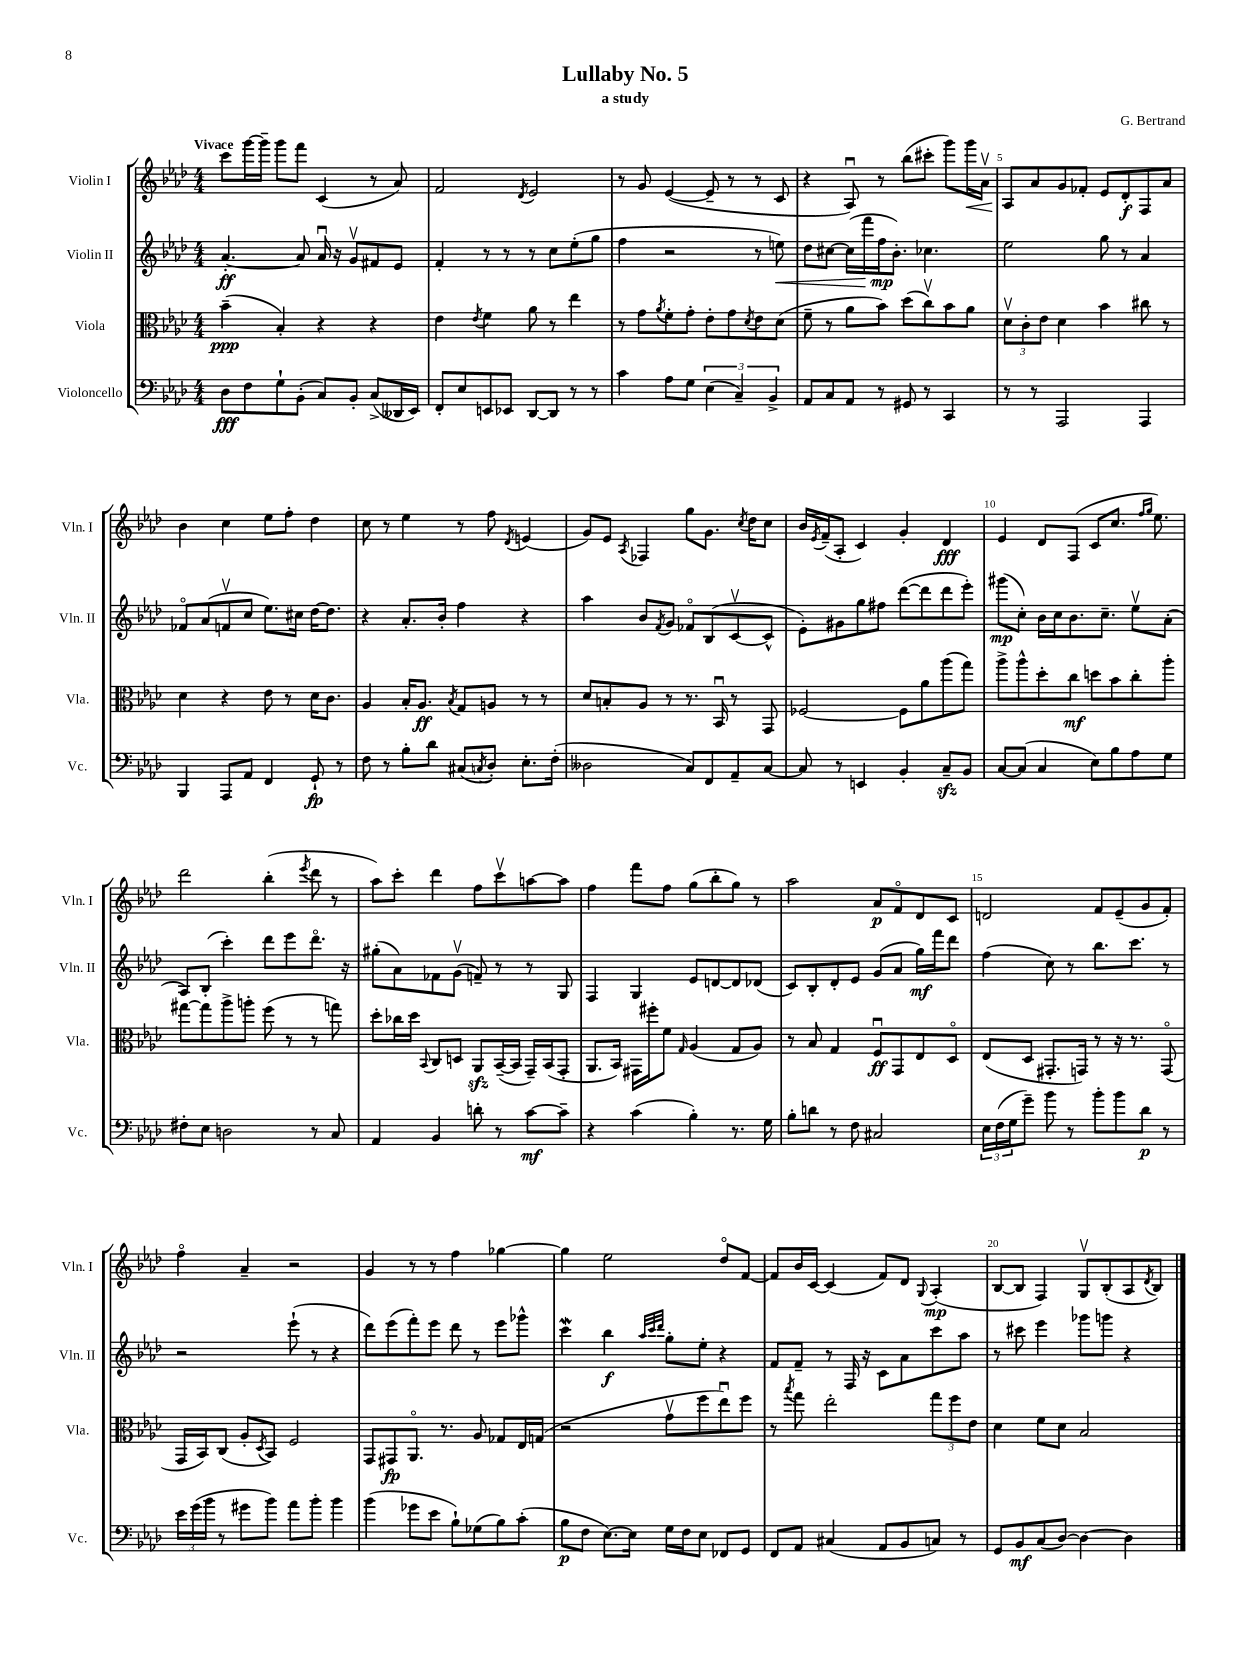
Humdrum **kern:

**kern	**kern	**kern	**kern
*staff4	*staff3	*staff2	*staff1
*clefF4	*clefC3	*clefG2	*clefG2
*k[b-e-a-d-]	*k[b-e-a-d-]	*k[b-e-a-d-]	*k[b-e-a-d-]
*M4/4	*M4/4	*M4/4	*M4/4
8D-\L	(4b-~\	[4.a-'/	8ccc\L
8F\	.	.	[16ggg\L
.	.	.	16ggg~\]JJ
8G`\	4B-'/)	.	8ggg\L
(8BB-'\J	.	8a-/]	8fff\J
8C/L)	4r	16a-u/	(4c/
.	.	16r	.
8BB-'/J	.	8gv/L	.
(8C^/L	4r	8f#/	8r
16DD--/L	.	8e-/J	8a-/)
16EE-/JJ)	.	.	.
=	=	=	=
8FF'/L	4e-\	4f'/	2f/
8E-/	.	.	.
.	8qe-/	.	.
8EE/	4f\	8r	.
8EE-/J	.	8r	.
.	.	.	8qd-/
[8DD-/L	8a-\	8r	2e-/
8DD-/]J	8r	8cc\L	.
8r	4ee-\	(8ee-'\	.
8r	.	8gg\J	.
=	=	=	=
4c\	8r	4ff\	8r
.	8g\L	.	8g/
.	8qa-/	.	.
8A-\L	8f'\	2r	([4e-/
8G\J	8g'\J	.	.
(6E-\	8e-'\L	.	8e-~/]
.	8g\	.	8r
6C~/)	.	.	.
.	8qd-/	.	.
.	8e-\	8r	8r
6BB-^/	.	.	.
.	(8d-\J	8ee\)	8c/
=	=	=	=
8AA-/L	8f~\	8dd-\L	4r
8C/	8r	[8cc#\J	.
8AA-/J	8a-\L	(16cc#\]LL	8A-u/)
.	.	16fff\	.
8r	8b-\J)	16ff\J	8r
.	.	8.b-'\J)	.
8GG#/	(8dd-\L	.	(8bb-\L
8r	8ccv\)	4.cc-\	8ccc#'\J
4CC/	8b-\	.	8ggg\L)
.	8a-\J	.	16ggg\L
.	.	.	16a-v\JJ
=	=	=	=
8r	12d-v\L	2ee-\	8A-/L
.	12c'\	.	.
8r	.	.	8a-/
.	12e-\J	.	.
2AAA-/	4d-\	.	8g/
.	.	.	8f-'/J
.	4b-\	8gg\	8e-/L
.	.	8r	8d-'/
4AAA-/	8cc#\	4a-/	8F/
.	8r	.	8a-/J
=	=	=	=
4BBB-/	4d-\	8f-o/L	4b-\
.	.	(8a-/	.
8AAA-/L	4r	8fv/	4cc\
8AA-/J	.	8cc/J	.
4FF/	8e-\	8.ee-\L)	8ee-\L
.	8r	.	8ff'\J
.	.	16cc#\Jk	.
8GG`/	16d-\LK	[16dd-\LK	4dd-\
.	8.c\J	8.dd-\]J	.
8r	.	.	.
=	=	=	=
8F\	4A-/	4r	8cc\
8r	.	.	8r
8B-'\L	16B-'/LK	8.a-'/L	4ee-\
.	8.A-/J	.	.
8d-\J	.	.	.
.	.	16b-'/Jk	.
.	8qB-/	.	.
(8C#/L	8G/L	4ff\	8r
8qC/	.	.	.
8D-'/J)	8A/J	.	8ff\
.	.	.	8qd-/
8.E-'\L	8r	4r	(4e/
.	8r	.	.
(16F'\Jk	.	.	.
=	=	=	=
2D--\	8d-/L	4aa-\	8g/L)
.	8B'/	.	8e-/J
.	.	.	8qA-/
.	8A-/J	8b-/L	4F-/
.	.	8qf/	.
.	8r	8g/J	.
8C/L)	8.r	8f-o/L	8gg\L
8FF/	.	(8B-/	8.g\J
.	16BB-u/	.	.
8AA-~/	8r	[8cv/	.
.	.	.	8qcc/
.	.	.	16dd-\LK
[8C/J	8GG/	8c^^/]J	8cc\J
=	=	=	=
8C/]	[2F-/	8e-'\L)	16b-/LL
.	.	.	8qe-/
.	.	.	(16f~/J
8r	.	8g#\	8A-'/J
4EE/	.	8gg\	4c/)
.	.	8ff#\J	.
4BB-'/	8F-\]L	([8ddd-\L	4g'/
.	8a-\	8ddd-\]	.
8C~/L	(8aa-\	8ddd-\	4d-/
8BB-/J	8gg\J)	8eee-'\J)	.
=	=	=	=
[8C/L	8aa-^\L	(8ggg#\L	4e-/
(8C/]J	8aa-^^\	8cc'\J)	.
4C/	8dd-'\	16b-\LL	8d-/L
.	.	16cc\J	.
.	8cc\J	8.b-\	(8F/J
8E-\L)	8dd\L	.	8c/L
.	.	8.cc~\J	.
8B-\	8b-\	.	8.cc/J
8A-\	8cc'\	8ee-v\L	.
.	.	.	16qqff/LL
.	.	.	16qqgg/JJ
.	.	.	8.ee-\)
8G\J	8aa-'\J	(8a-'\J	.
=	=	=	=
8F#'\L	[8gg#\L	8A-/L)	2ddd-\
8E-\J	8gg#\]	(8B-'/J	.
2D\	8aa-^\	4ccc'\)	.
.	8aa'\J	.	.
.	(8ff\	8ddd-\L	(4bb-'\
.	8r	8eee-\	.
.	.	.	8qeee-/
8r	8r	8.ddd-o\J	8ddd-\
8C/	8gg\)	.	8r
.	.	16r	.
=	=	=	=
4AA-/	8dd-'\L	(8gg#'\L	8aa-\L)
.	16cc-\L	8a-\)	8ccc'\J
.	16dd-\JJ	.	.
.	8qqBB-/	.	.
4BB-/	8C/L	8f-\	4ddd-\
.	8D/J	(8gv\J	.
8d'\	8AA-/L	8f~/)	8ff\L
8r	([16BB-~/L	8r	8cccv\
.	16BB-/]JJ	.	.
[8c\L	16GG~/LL)	8r	[8aa\
.	(16BB-/J	.	.
8c~\]J	8GG'/J	8G/	8aa\]J
=	=	=	=
4r	8.AA-/L	4F/	4ff\
.	16BB-/Jk)	.	.
(4c\	16GG#\LL	4G/	8fff\L
.	16ff#'\J	.	.
.	8f\J	.	8ff\J
.	16qqG/	.	.
4B-'\)	(4A-/	8e-/L	(8gg\L
.	.	[8d/	8bb-'\
8.r	8G/L	8d/]	8gg\J)
.	8A-/J)	(8d-/J	8r
16G\	.	.	.
=	=	=	=
8B-'\L	8r	8c/L)	2aa-\
8d\J	8B-/	8B-'/	.
8r	4G/	8d-'/	.
8F\	.	8e-/J	.
2C#/	8Fu/L	(8g/L	8a-/L
.	8GG/	8a-/J	8fo/
.	8E-/	16gg\LL)	8d-/
.	.	16fff\J	.
.	8D-o/J	8ddd-\J	8c/J
=	=	=	=
24E-\LL	(8E-/L	(4ff\	2d/
(24F\	.	.	.
24G\J	.	.	.
8g~\J)	8D-/J	.	.
8b-\	8.GG#'/L	8cc\)	.
8r	.	8r	.
.	16GG/Jk)	.	.
8b-'\L	8r	8.bb-\L	8f/L
8b-\	16r	.	(8e-~/
.	8.r	8.ccc\J	.
8d-\J	.	.	8g/
8r	(8GGo/	8r	8f'/J)
=	=	=	=
24e-\LL	16GG/LL	2r	4ffo\
(24g\	.	.	.
.	16BB-/J)	.	.
24b-\JJ	.	.	.
8r	(8C/J	.	.
8g#\L	8A-'/L	.	4a-~/
.	8qD-/	.	.
8b-\J)	8BB-/J)	.	.
8a-\L	2F/	(8eee-`\	2r
8b-'\J	.	8r	.
4b-\	.	4r	.
=	=	=	=
(4b-\	8GG/L	8ddd-\L)	4g/
.	8GG#/	(8eee-\	.
8g-\L	8.AA-o/J	8fff'\)	8r
8e-\J	.	8eee-\J	8r
.	8.r	.	.
8B-`\L)	.	8ddd-\	4ff\
(8G-\	8A-/	8r	.
8B-\)	8G-/L	8eee-\L	[4gg-\
(8c'\J	16E-/L	8ggg-^^\J	.
.	(16G/JJ	.	.
=	=	=	=
8B-\L	2r	4ccc\	4gg-\]
8F\J	.	.	.
[8.E-\L)	.	4bb-\	2ee-\
16E-\]Jk	.	.	.
.	.	32qqaa-/LLL	.
.	.	32qqccc/	.
.	.	32qqddd-/JJJ	.
16G\LL	8gv\L	8gg'\L	.
16F\J	.	.	.
8E-\J	8ff\	8ee-'\J	.
8FF-/L	8ee-u\)	4r	8dd-o/L
8GG/J	8ff\J	.	[8f/J
=	=	=	=
8FF/L	8r	8f/L	8f/]L
.	8qbb-/	.	.
8AA-/J	8gg\	8f~/J	16b-/L
.	.	.	[16c/JJ
(4C#/	2ee-'\	8r	(4c/]
.	.	16F/	.
.	.	16r	.
8AA-/L	.	8c\L	8f/L)
8BB-/	.	8a-\	8d-/J
.	.	.	8qqG/
8C/J)	12gg\L	8ccc\	(4A-'/
.	12ff\	.	.
8r	.	8aa-\J	.
.	12e-\J	.	.
=	=	=	=
8GG/L	4d-\	8r	[8B-/L
8BB-/	.	8ccc#\	8B-/]J
(8C/	8f\L	4eee-\	4F/)
[8D-/J)	8d-\J	.	.
4D-\_	2B-/	8ggg-\L	8Gv/L
.	.	8ggg\J	(8B-'/
4D-\]	.	4r	8A-/
.	.	.	8qd-/
.	.	.	8B-/J)
==	==	==	==
*-	*-	*-	*-
